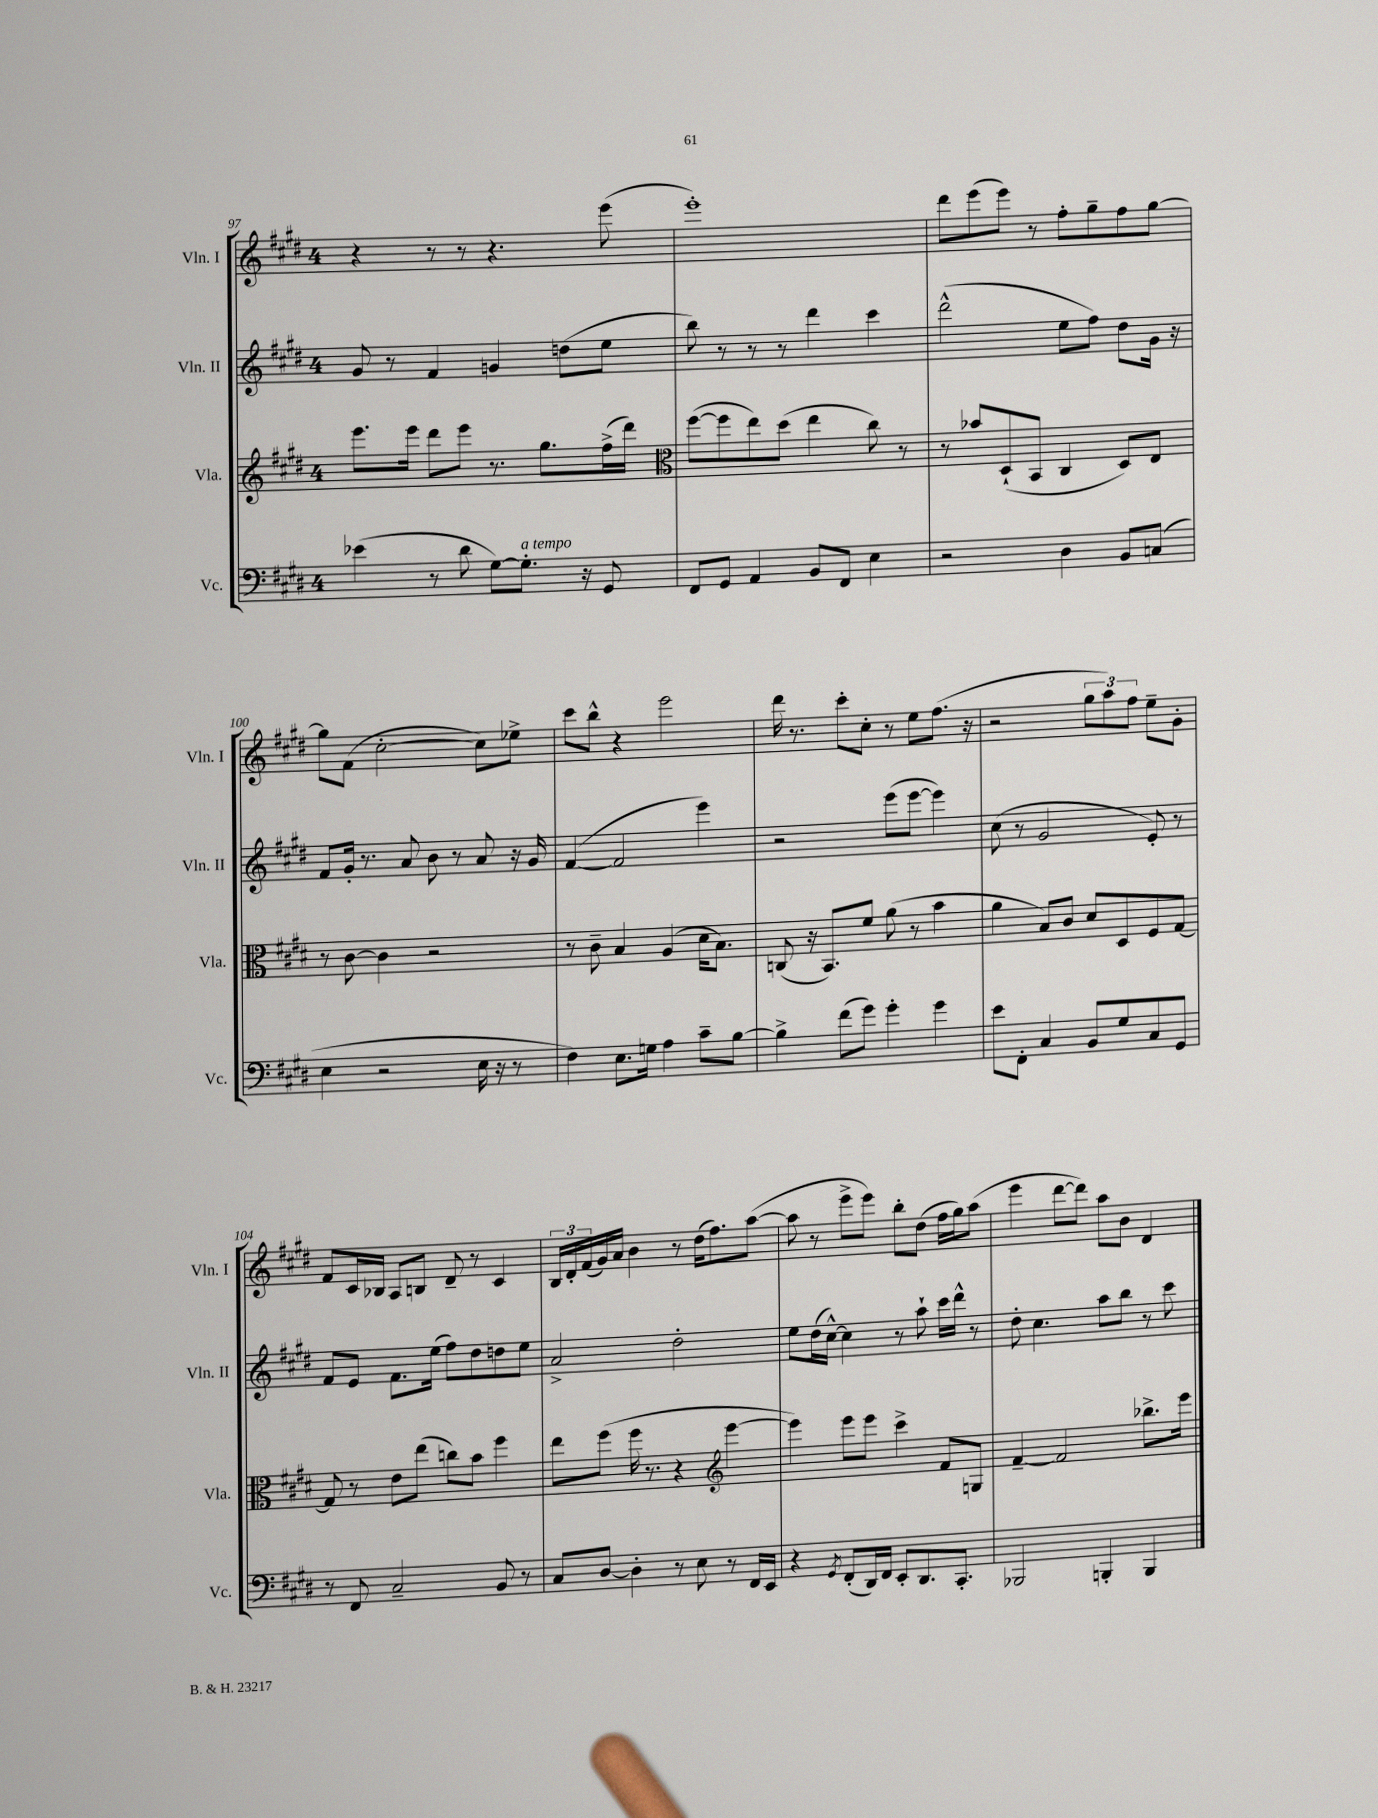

**kern	**kern	**kern	**kern
*part4	*part3	*part2	*part1
*staff4	*staff3	*staff2	*staff1
*I"Vc.	*I"Vla.	*I"Vln. II	*I"Vln. I
*I'Vc.	*I'Vla.	*I'Vln. II	*I'Vln. I
*clefF4	*clefG2	*clefG2	*clefG2
*k[f#c#g#d#]	*k[f#c#g#d#]	*k[f#c#g#d#]	*k[f#c#g#d#]
*M4/4	*M4/4	*M4/4	*M4/4
=97	=97	=97	=97
(4e-X\	8.eee\L	8g#/	4r
.	.	8r	.
.	16eee\Jk	.	.
8r	8ddd#\L	4f#/	8r
8d#\	8eee\J	.	8r
[8G#\L)	8.r	4gn/	4.r
!LO:TX:a:i:t=a tempo	!	!	!
8.G#'\J]	.	.	.
.	8.gg#\L	.	.
.	.	(8ddn\L	.
16r	.	.	.
8GG#/	(16ff#^\L	8ee\J	(8eee\
.	16ddd#\JJ)	.	.
=98	=98	=98	=98
*	*clefC3	*	*
8FF#/L	([8ff#\L	8bb\)	1eee')
8GG#/J	8ff#\]	8r	.
4AA/	8ee\)	8r	.
.	(8dd#\J	8r	.
8BB/L	4ee\	4ddd#\	.
8FF#/J	.	.	.
4E\	8cc#\)	4ccc#\	.
.	8r	.	.
=99	=99	=99	=99
2r	8r	(2ddd#^^\	8ddd#\L
.	8b-X/L	.	(8eee\
.	(8D#`/	.	8eee\J)
.	8BB/J	.	8r
4D#\	4C#/	8ee\L	8ff#'\L
.	.	8ff#\J)	8gg#~\
8BB/L	8D#/L)	8dd#\L	8ff#\
(8Cn/J	8E/J	16g#\Jk	[8gg#\J
.	.	16r	.
!!LO:LB:g=z
=100	=100	=100	=100
4E\	8r	8f#/L	8gg#\L]
.	[8c#\	16g#'/Jk	(8f#\J
.	.	8.r	.
2r	4c#\]	.	[2cc#'\
.	.	8a/	.
.	2r	8b\	.
.	.	8r	.
16E\	.	8a/	8cc#\L])
16r	.	.	.
8r	.	16r	8ee-X^\J
.	.	16g#/	.
=101	=101	=101	=101
4F#\)	8r	([4f#/	8ccc#\L
.	8c#~\	.	8bb^^\J
8.E\L	4B/	2f#/]	4r
16Gn\Jk	.	.	.
4A\	(4A/	.	2eee\
8c#~\L	16d#\KL	4eee\)	.
.	8.B\J)	.	.
[8B\J	.	.	.
=102	=102	=102	=102
4B^\]	(8Cn/	2r	16ddd#\
.	.	.	8.r
.	16r	.	.
.	8.BB/L)	.	.
(8f#\L	.	.	8ccc#'\L
8g#\J)	8f#/J	.	8cc#'\J
4g#'\	(8a\	(8eee\L	8r
.	8r	[8eee\J	8ee\L
4g#\	4b\	4eee\])	(8.ff#\J
.	.	.	16r
=103	=103	=103	=103
8e\L	4a\	(8cc#\	2r
8FF#'\J	.	8r	.
4C#/	8B/L)	2g#/	.
.	8c#/J	.	.
8BB/L	8d#/L	.	12gg#\L
.	.	.	12aa\)
8G#/	8D#/	.	.
.	.	.	12ff#\J
8C#/	8F#/	8e'/)	8ee~\L
8GG#/J	[8G#/J	8r	8g#'\J
!!LO:LB:g=z
=104	=104	=104	=104
8r	8G#/]	8f#/L	8f#/L
8FF#/	8r	8e/J	16c#/L
.	.	.	16B-X/JJ
2C#~/	8e\L	8.f#\L	8A/L
.	(8ee\J	.	8Bn/J
.	.	(16ee\Jk	.
.	8ccn\L)	8ff#\L)	8d#~/
.	8b\J	8dd#\	8r
8BB/	4ff#\	8ddn\	4c#/
8r	.	8ee\J	.
=105	=105	=105	=105
8C#/L	8ee\L	2a^/	24B/LL
.	.	.	24d#'/
.	.	.	(24f#/
[8D#/J	(8ff#\J	.	16g#/)
.	.	.	16a/JJ
4D#'\]	16ff#\	.	4b\
.	8.r	.	.
8r	4r	2dd#'\	8r
8E\	.	.	(16dd#\KL
.	.	.	8.ff#\)
*	*clefG2	*	*
8r	[4eee\	.	.
16FF#/LL	.	.	([8aa\J
16EE/JJ	.	.	.
=106	=106	=106	=106
4r	4eee\])	8ee\L	8aa\]
.	.	(16dd#\L	8r
.	.	[16cc#^^\JJ)	.
8qGG#/	.	.	.
(8FF#'/L	8eee\L	4cc#\]	8eee^\L
16DD#/L)	8eee\J	.	8eee\J)
16FF#/JJ	.	.	.
8EE'/L	4ccc#^\	8r	8bb'\L
8.DD#/	.	8aa`\	(8dd#\J
.	8f#/L	16ccc#\LL	16ff#\LL
8.CC#'/J	.	16ddd#^^\JJ	16gg#\J)
.	8Gn/J	8r	(8aa\J
=107	=107	=107	=107
2BBB-X/	[4f#~/	8dd#'\	4eee\
.	.	4.cc#\	.
.	2f#/]	.	[8ddd#\L
.	.	.	8ddd#\J])
4BBBn'/	.	8aa\L	8aa\L
.	.	8bb\J	8b\J
4BBB/	8.bb-X^\L	8r	4d#/
.	.	8ccc#\	.
.	16eee\Jk	.	.
==	==	==	==
*-	*-	*-	*-
